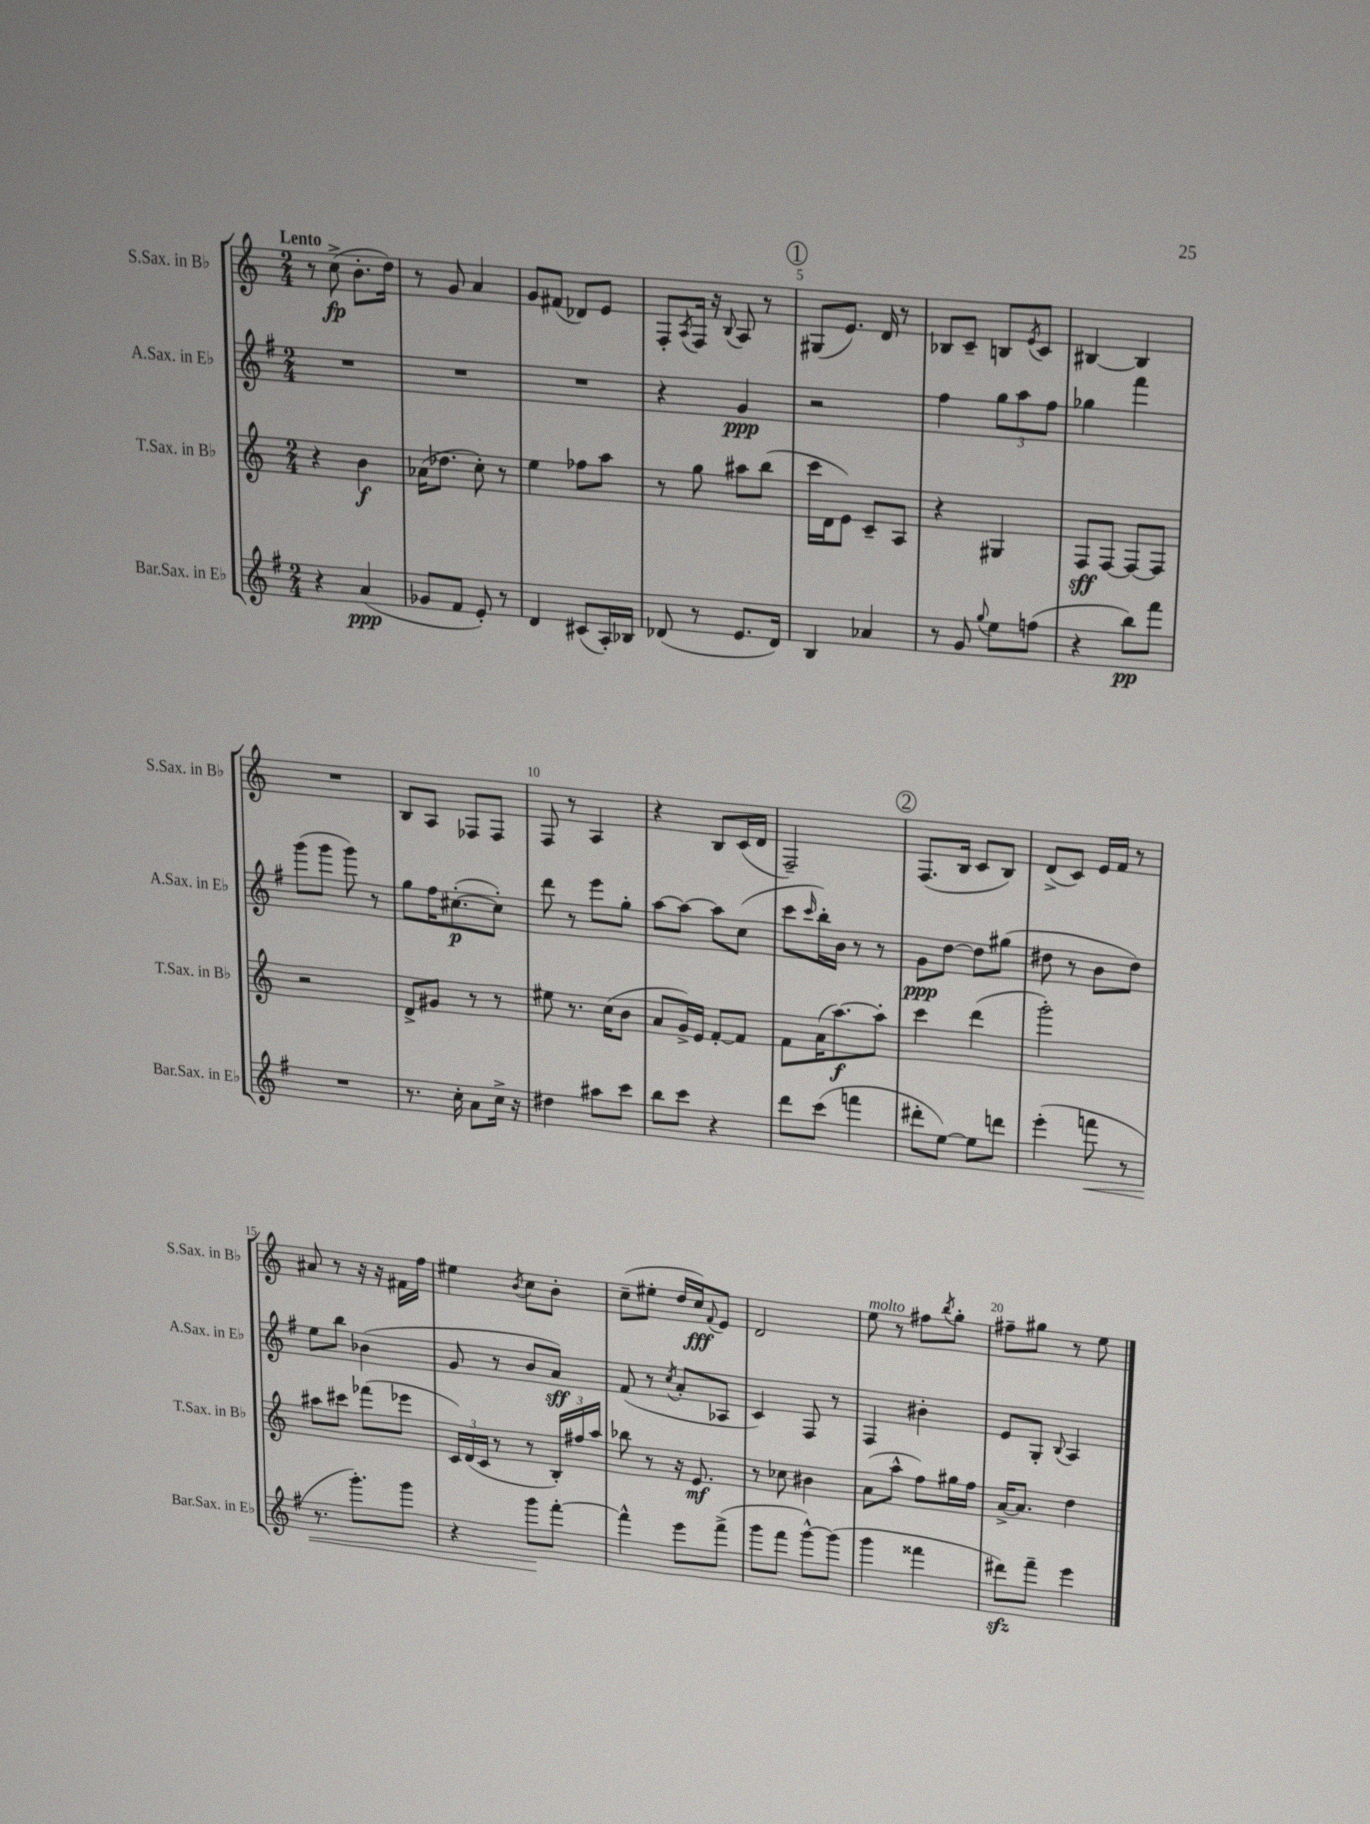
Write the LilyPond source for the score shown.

<<
\new StaffGroup <<
\new Staff = "s0" \with { instrumentName = "S.Sax. in Bb" shortInstrumentName = "S.Sax. in Bb" } {
    \clef treble \key c \major \numericTimeSignature \time 2/4 \tempo "Lento"
    r8 c''8->\fp( b'8.-. d''16) |
    r8 g'8 a'4 |
    g'8 fis'8( des'8) e'8 |
    f8-. \acciaccatura { a8 } f16 r16 \appoggiatura { b8 } a8 r8 |
    \mark \markup { \circle "1" } gis8( e'8.) d'16 r8 |
    bes8 c'8-- b8 \acciaccatura { e'8 } c'8 |
    bis4~ bis4 |
    R2 |
    b8 a8 fes8 fes8 |
    f8 r8 a4 |
    r4 b8 c'16( d'16 |
    f2--) |
    \mark \markup { \circle "2" } f8.( b16 c'8 b8) |
    d'8->( c'8) e'16 f'16 r8 |
    ais'8 r8 r16 r16 fis'16 f''16 |
    eis''4 \acciaccatura { b'8 } c''8 b'8-. |
    c''8--( eis''8-. d''16 c''16\fff) \appoggiatura { f'8 } e'8 |
    d'2 |
    e''8^\markup { \italic "molto" } r8 fis''8 \acciaccatura { b''8 } g''8-. |
    fis''8-- gis''8 r8 e''8 \bar "|." |
}
\new Staff = "s1" \with { instrumentName = "A.Sax. in Eb" shortInstrumentName = "A.Sax. in Eb" } {
    \clef treble \key g \major \numericTimeSignature \time 2/4
    R2 |
    R2 |
    R2 |
    r4 g'4\ppp |
    \mark \markup { \circle "1" } r2 |
    fis''4 \tuplet 3/2 { g''8 a''8 fis''8 } |
    ges''4 fis'''4 |
    g'''8( g'''8 g'''8) r8 |
    g''8 fis''16 cis''8.~-.\p( cis''8-.) |
    d'''8 r8 e'''8 g''8-. |
    a''8~ a''8~ a''8 c''8( |
    c'''8 \grace { c'''16 } b''16-.) b'16 r8 r8 |
    \mark \markup { \circle "2" } g'8\ppp d''8~ d''8 gis''8( |
    dis''8 r8 b'8 dis''8) |
    e''8 b''8 bes'4( |
    g'8 r8 b'8 a'8\sff) |
    fis'8( r8 \acciaccatura { c''8 } a'8-. aes8 |
    c'4) fis8 r8 |
    fis4 bis'4-. |
    e'8 g8-. \appoggiatura { b8 } a4 \bar "|." |
}
\new Staff = "s2" \with { instrumentName = "T.Sax. in Bb" shortInstrumentName = "T.Sax. in Bb" } {
    \clef treble \key c \major \numericTimeSignature \time 2/4
    r4 b'4\f |
    aes'16( des''8. c''8-.) r8 |
    e''4 fes''8 a''8 |
    r8 g''8 ais''8 b''8( |
    \mark \markup { \circle "1" } c'''16 d'16 e'8) c'8-- a8 |
    r4 gis4 |
    f8\sff f8~ f8~ f8 |
    r2 |
    d'8-> gis'8 r8 r8 |
    eis''8 r8. c''16( b'8 |
    a'8 g'16->) e'16 f'8~-. f'8 |
    f'8 a'16( a''8.~\f) a''8-. |
    \mark \markup { \circle "2" } c'''4 d'''4( |
    g'''2-.) |
    ais''8 cis'''8 fes'''8( ees'''8 |
    \tuplet 3/2 { c'16) d'16( c'16 } r8 r8 \tuplet 3/2 { b16-.) fis''16 a''16 } |
    bes''8 r8 r16 e'8.\mf |
    r8 ces''8 bis'4 |
    a'8( a''8-^ f''8) gis''16 f''16 |
    a'16~-> a'8. d''4 \bar "|." |
}
\new Staff = "s3" \with { instrumentName = "Bar.Sax. in Eb" shortInstrumentName = "Bar.Sax. in Eb" } {
    \clef treble \key g \major \numericTimeSignature \time 2/4
    r4 a'4\ppp( |
    ges'8 fis'8 e'8-.) r8 |
    d'4 cis'8( a16-.) bes16 |
    des'8( r8 e'8. des'16) |
    \mark \markup { \circle "1" } b4 aes'4 |
    r8 g'8 \appoggiatura { g''8 } e''8 f''8( |
    r4 b''8\pp) fis'''8 |
    R2 |
    r8. c''16-. a'8 c''16-> r16 |
    dis''4 ais''8 c'''8 |
    b''8 c'''8 r4 |
    d'''8 c'''8( f'''4 |
    \mark \markup { \circle "2" } dis'''8-. e''8~) e''8 d'''8 |
    e'''4-.( f'''8\< r8 |
    r8. g'''8.-.) g'''8 |
    r4 g'''8\! fis'''8~-. |
    fis'''4-^ e'''8 fis'''8->( |
    g'''8 fis'''8 g'''8~-^) g'''8( |
    g'''4 fisis'''4 |
    dis'''8\sfz) fis'''8-- e'''4 \bar "|." |
}
>>
>>
\layout { \context { \Score \override BarNumber.break-visibility = ##(#f #t #t) barNumberVisibility = #(every-nth-bar-number-visible 5) } }
